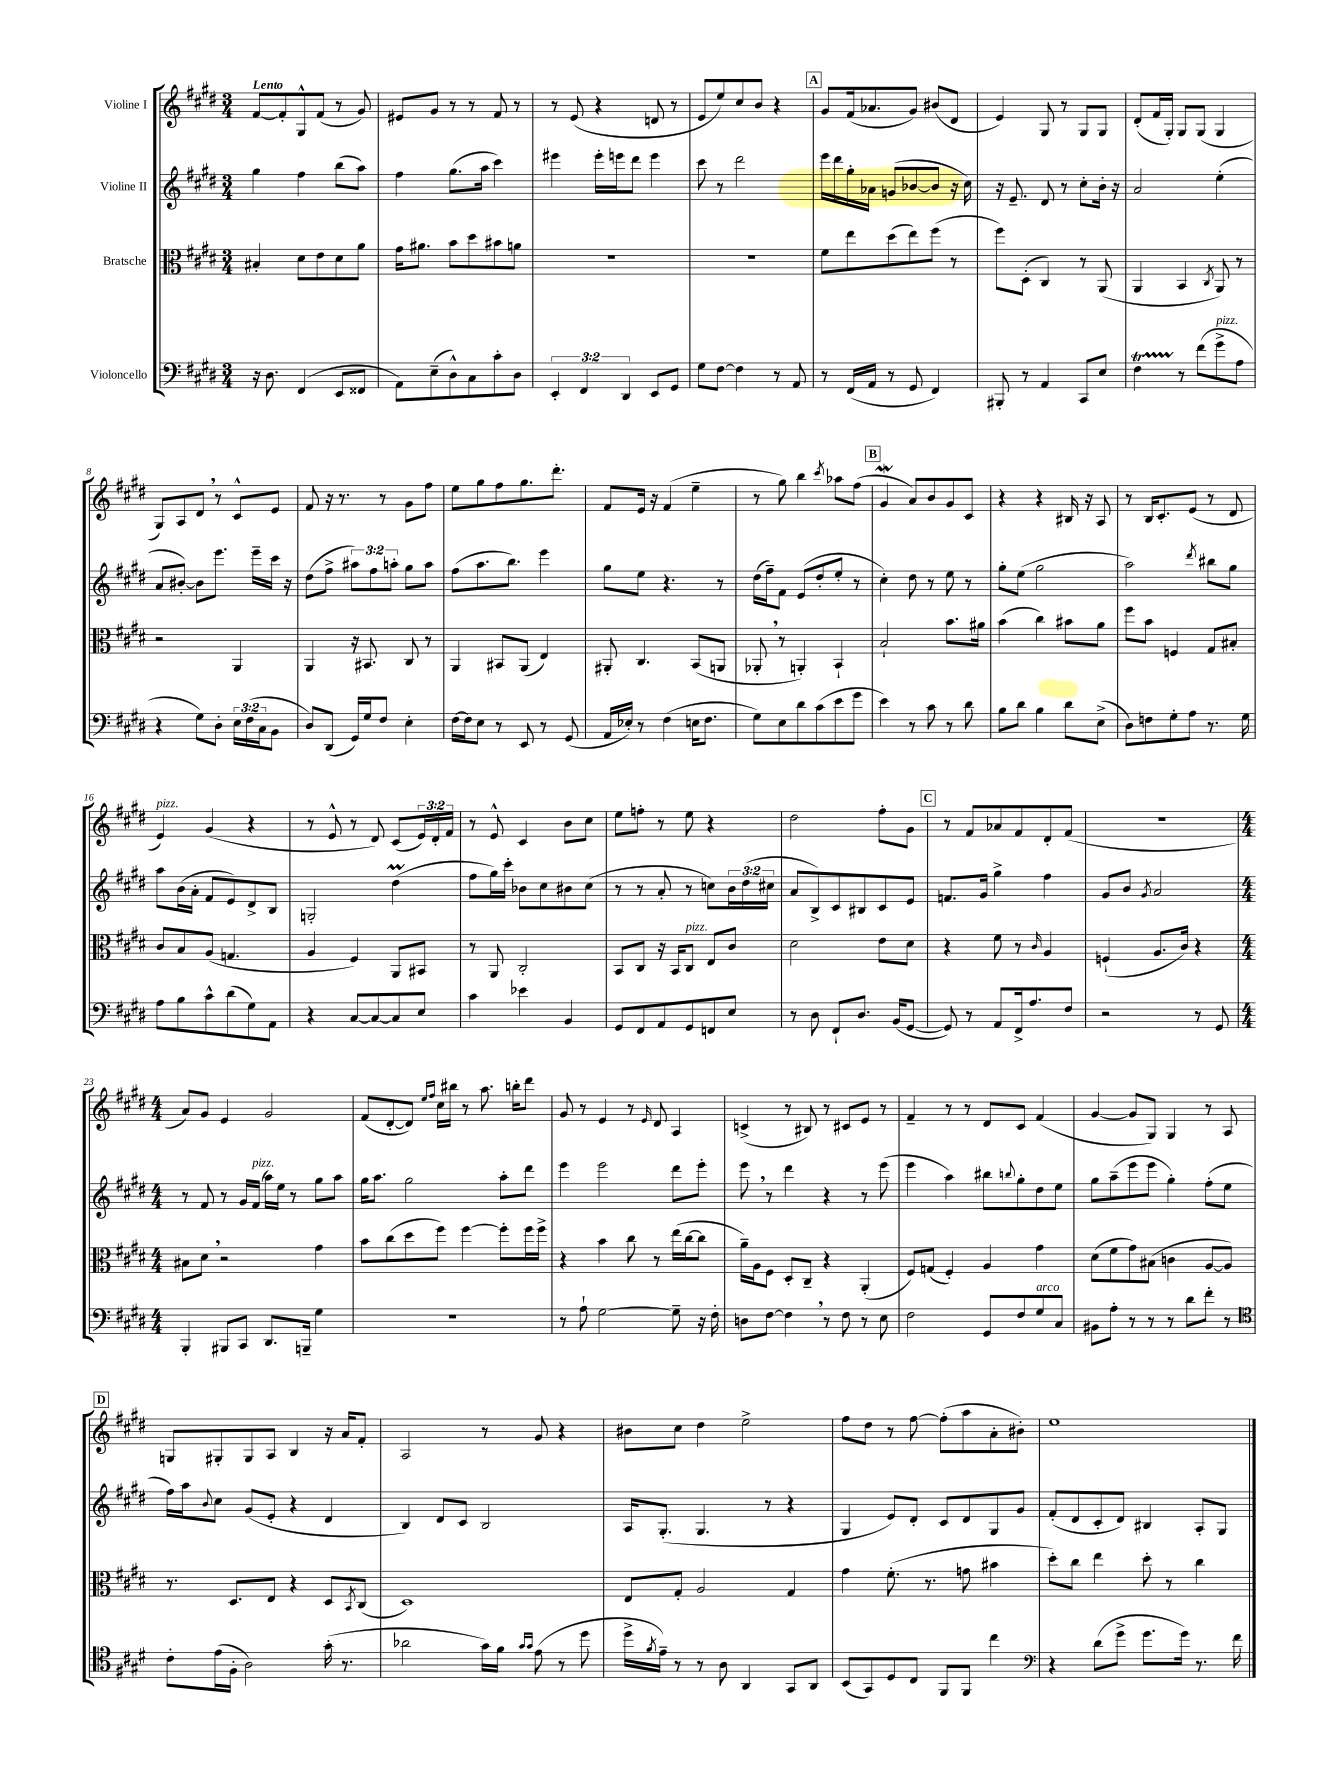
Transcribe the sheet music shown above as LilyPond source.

<<
\new StaffGroup <<
\new Staff = "s0" \with { instrumentName = "Violine I" } {
    \clef treble \key e \major \numericTimeSignature \time 3/4 \override Staff.TupletNumber.text = #tuplet-number::calc-fraction-text \tempo "Lento"
    fis'8~ fis'8-. gis8-^ fis'8( r8 gis'8) |
    eis'8 gis'8 r8 r8 fis'8 r8 |
    r8 e'8( r4 d'8 r8 |
    e'8 e''8) cis''8 b'8 r4 |
    \mark \markup { \box "A" } gis'8 fis'16( aes'8. gis'8) bis'8( dis'8 |
    e'4) gis8 r8 gis8 gis8 |
    dis'8-.( fis'16 gis16-.) gis8 gis8( gis4 |
    gis8) a8 dis'8 \breathe r8 cis'8-^ e'8 |
    fis'8 r16 r8. r8 gis'8 fis''8 |
    e''8 gis''8 fis''8 gis''8. dis'''8.-. |
    fis'8 e'16 r16 fis'4( e''4-- |
    r8 gis''8) b''4 \acciaccatura { cis'''8 } aes''8 fis''8( |
    \mark \markup { \box "B" } gis'4\mordent a'8) b'8 gis'8 cis'8 |
    r4 r4 bis16 r16 a8 |
    r8 b16 cis'8.-. e'8( r8 dis'8 |
    e'4^\markup { \italic "pizz." }) gis'4( r4 |
    r8 e'8-^ r8 dis'8) cis'8( \tuplet 3/2 { e'16) dis'16-. fis'16 } |
    r8 e'8-^ cis'4 b'8 cis''8 |
    e''8 f''8-. r8 e''8 r4 |
    dis''2 fis''8-. gis'8 |
    \mark \markup { \box "C" } r8 fis'8 aes'8 fis'8 dis'8-. fis'8( |
    R2. |
    \numericTimeSignature \time 4/4 a'8) gis'8 e'4 gis'2 |
    fis'8( dis'8~-. dis'8) \grace { e''16 fis''16 } cis''16 bis''16 r8 a''8. b''16-. dis'''8 |
    gis'8 r8 e'4 r8 \grace { e'16 } dis'8 a4 |
    c'4->( r8 bis8) r8 cis'8 e'8 r8 |
    fis'4-- r8 r8 dis'8 cis'8 fis'4( |
    gis'4~ gis'8 gis8) gis4 r8 a8 |
    \mark \markup { \box "D" } g8 gis8-. gis8 a8 b4 r16 a'16 fis'8-. |
    a2 r8 gis'8 r4 |
    bis'8 cis''8 dis''4 e''2-> |
    fis''8 dis''8 r8 fis''8~ fis''8-.( a''8 a'8-. bis'8-.) |
    e''1 \bar "|." |
}
\new Staff = "s1" \with { instrumentName = "Violine II" } {
    \clef treble \key e \major \numericTimeSignature \time 3/4 \override Staff.TupletNumber.text = #tuplet-number::calc-fraction-text
    gis''4 fis''4 b''8( a''8) |
    fis''4 gis''8.( a''16 cis'''4) |
    eis'''4 eis'''16-. e'''16 dis'''8 e'''4 |
    cis'''8 r8 dis'''2 |
    \mark \markup { \box "A" } e'''16 dis'''16 gis''16-. aes'16 g'8( bes'8~ bes'8 r16 cis''16) |
    r16 e'8.-- dis'8 r8 cis''8-. b'16-. r16 |
    a'2 e''4-.( |
    a'8 bis'8~-.) bis'8 e'''8. e'''16-- cis'''16 r16 |
    dis''8( fis''8-> \tuplet 3/2 { ais''8) fis''8 a''8-. } gis''8 a''8 |
    fis''8( a''8. b''8.) e'''4 |
    gis''8 e''8 r4. r8 |
    dis''16( fis''16--) fis'8 e'8( dis''8-. e''8-. r8 |
    \mark \markup { \box "B" } cis''4-.) dis''8 r8 e''8 r8 |
    gis''8-. e''8( gis''2 |
    a''2) \acciaccatura { dis'''8 } bis''8 gis''8 |
    a''8 b'16( a'16-. fis'8 e'8) dis'8-> b8 |
    g2-. dis''4\prall( |
    fis''8 gis''16) cis'''16-. bes'8 cis''8 bis'8 cis''8( |
    r8 r8 a'8-. r8 c''8) \tuplet 3/2 { b'16 dis''16( cis''16 } |
    a'8 b8->) cis'8 bis8 cis'8 e'8 |
    \mark \markup { \box "C" } f'8. gis'16 gis''4-> fis''4 |
    gis'8 b'8 \acciaccatura { gis'8 } a'2 |
    \numericTimeSignature \time 4/4 r8 fis'8 r8 gis'16 fis'16^\markup { \italic "pizz." }( a''16) e''16 r8 gis''8 a''8 |
    gis''16 a''8. gis''2 a''8-. dis'''8 |
    e'''4 e'''2 dis'''8 e'''8-. |
    e'''8 \breathe r8 dis'''4 r4 r8 e'''8( |
    e'''4 a''4) bis''8 \appoggiatura { b''8 } gis''8-. dis''8 e''8 |
    gis''8 a''8--( e'''8 e'''8 gis''4-.) fis''8-.( e''8 |
    \mark \markup { \box "D" } fis''16) a''16 \appoggiatura { b'8 } cis''8 gis'8( e'8-. r4 dis'4 |
    b4) dis'8 cis'8 b2 |
    a16 gis8.-.( gis4. r8 r4 |
    gis4 e'8) dis'8-. cis'8 dis'8 gis8 gis'8 |
    fis'8-.( dis'8 cis'8-. dis'8) bis4 a8-. gis8 \bar "|." |
}
\new Staff = "s2" \with { instrumentName = "Bratsche" } {
    \clef alto \key e \major \numericTimeSignature \time 3/4
    bis4-. dis'8 e'8 dis'8 a'8 |
    gis'16 ais'8. b'8 dis''8 bis'8 a'8 |
    R2. |
    R2. |
    \mark \markup { \box "A" } fis'8 e''8 dis''8( e''8) fis''8( r8 |
    fis''8) dis8-.( cis4) r8 a,8( |
    a,4 b,4 \acciaccatura { cis8 } a,8) r8 |
    r2 a,4 |
    a,4 r16 bis,8. cis8 r8 |
    a,4 bis,8 a,8( e4) |
    ais,8-. cis4. b,8( a,8 |
    aes,8-. \breathe r8 a,4-.) b,4-! |
    \mark \markup { \box "B" } b2-! b'8. ais'16 |
    b'4( cis''4) bis'8 a'8 |
    fis''8 b'8 f4 gis8 bis8-. |
    cis'8 b8 a8( g4. |
    a4 fis4) a,8 bis,8 |
    r8 a,8 cis2-. |
    b,8 cis8 r16 b,16 cis8^\markup { \italic "pizz." } e8 cis'8 |
    dis'2 e'8 dis'8 |
    \mark \markup { \box "C" } r4 fis'8 r8 \grace { cis'16 } a4 |
    f4-!( a8. cis'16) r4 |
    \numericTimeSignature \time 4/4 bis8 dis'8 \breathe r2 gis'4 |
    b'8 cis''8( dis''8 fis''8) fis''4~ fis''8-. fis''16 fis''16-> |
    r4 b'4 cis''8 r8 e''16( cis''16~ cis''8 |
    a'16--) a16 fis8 dis8-. cis8-- r4 a,4-.( |
    fis8) g8( fis4-.) a4 gis'4 |
    dis'8( fis'8 gis'8) bis8( c'4 a8~ a8) |
    \mark \markup { \box "D" } r8. dis8. e8 r4 dis8 \acciaccatura { b,8 } cis8( |
    dis1) |
    e8 gis8-. a2 gis4 |
    gis'4 fis'8.-.( r8. g'8 bis'4 |
    dis''8-.) cis''8 e''4 dis''8-. r8 cis''4 \bar "|." |
}
\new Staff = "s3" \with { instrumentName = "Violoncello" } {
    \clef bass \key e \major \numericTimeSignature \time 3/4 \override Staff.TupletNumber.text = #tuplet-number::calc-fraction-text
    r16 dis8. fis,4( e,8 fisis,8 |
    a,8) e8--( dis8-^) cis8 cis'8-. dis8 |
    \tuplet 3/2 { e,4-. fis,4 dis,4 } e,8 gis,8 |
    gis8 fis8~ fis4 r8 a,8 |
    \mark \markup { \box "A" } r8 fis,16( a,16 r8 gis,8 fis,4) |
    bis,,8-. r8 a,4 cis,8 e8 |
    fis4\startTrillSpan r8\stopTrillSpan fis'8( gis'8->^\markup { \italic "pizz." } a8 |
    r4 gis8) dis8-. \tuplet 3/2 { e16 fis16( cis16 } b,8 |
    dis8) dis,8( gis,16) gis16 fis8 e4-. |
    fis16~ fis16 e8 r8 e,8 r8 gis,8( |
    a,16 ees16-.) r8 fis4( e16 fis8. |
    gis8) e8 dis'8 cis'8( e'8 gis'8 |
    \mark \markup { \box "B" } e'4) r8 cis'8 r8 dis'8 |
    b8 dis'8 b4 dis'8 e8->( |
    dis8) f8 gis8-. a8 r8. gis16 |
    a8 b8 cis'8-^ dis'8( gis8) a,8 |
    r4 cis8~ cis8~ cis8 e8 |
    cis'4 ees'4 b,4 |
    gis,8 fis,8 a,8 gis,8 f,8 e8 |
    r8 dis8 fis,8-! dis8. b,16( gis,8~ |
    \mark \markup { \box "C" } gis,8) r8 a,8 fis,16-> a8. fis8 |
    r2 r8 gis,8 |
    \numericTimeSignature \time 4/4 b,,4-. bis,,8 cis,8 dis,8. b,,16-- gis4 |
    R1 |
    r8 a8-! gis2~ gis8-- r16 fis16-. |
    d8 fis8~ fis4 \breathe r8 fis8 r8 e8 |
    fis2 gis,8 fis8 gis8^\markup { \italic "arco" } cis8 |
    bis,8 a8-. r8 r8 r8 dis'8 fis'8-. r8 |
    \mark \markup { \box "D" } \clef tenor cis'8-. e'16( fis16-. a2) gis'16-.( r8. |
    aes'2 gis'16) fis'16 \grace { gis'16 gis'16 } e'8( r8 dis''8 |
    dis''16-> \acciaccatura { fis'8 } e'16--) r8 r8 a8 a,4 gis,8 a,8 |
    b,8( gis,8) dis8 cis8 fis,8 fis,8 cis''4 |
    \clef bass r4 dis'8( gis'8-> gis'8. gis'16) r8. fis'16 \bar "|." |
}
>>
>>
